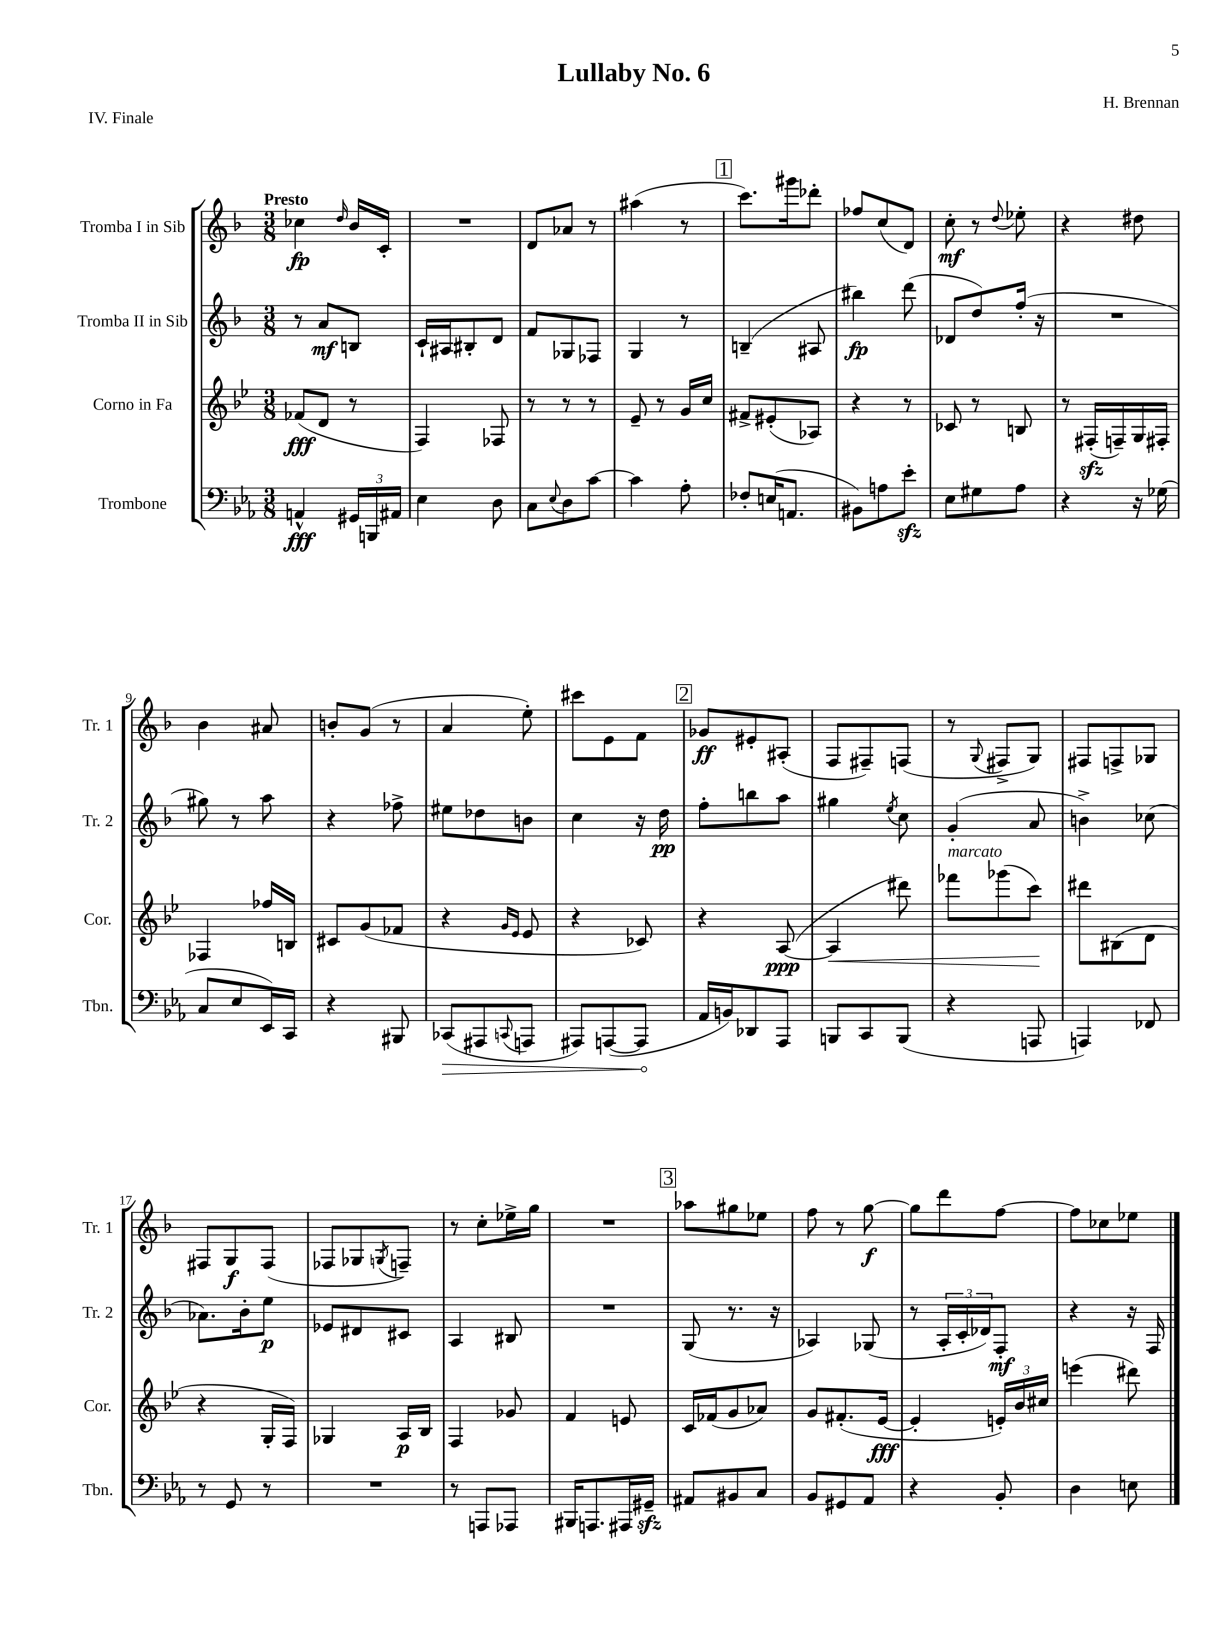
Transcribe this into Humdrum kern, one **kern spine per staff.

**kern	**kern	**kern	**kern
*staff4	*staff3	*staff2	*staff1
*clefF4	*clefG2	*clefG2	*clefG2
*k[b-e-a-]	*k[b-e-]	*k[b-]	*k[b-]
*M3/8	*M3/8	*M3/8	*M3/8
4AA^^	(8f-	8r	4cc-
.	8d	8a	.
.	.	.	16qqdd
24GG#	8r	8B	16b-
24BBB	.	.	.
.	.	.	16c'
24AA#	.	.	.
=	=	=	=
4E-	4F)	16c`	4.r
.	.	16A#	.
.	.	8B#'	.
8D	8F-	8d	.
=	=	=	=
8C	8r	8f	8d
8qqE-	.	.	.
8D	8r	8G-	8a-
[8c	8r	8F-	8r
=	=	=	=
4c]	8e-~	4G	(4aa#
.	8r	.	.
8A-'	16g	8r	8r
.	16cc	.	.
=	=	=	=
8F-'	8f#^	(4B~	8.ccc)
(16E	(8e#'	.	.
8.AA	.	.	16ggg#
.	8A-)	8A#	8ddd-'
=	=	=	=
8BB#)	4r	4bb#)	8ff-
8A	.	.	(8cc
8e-'	8r	(8ddd	8d)
=	=	=	=
8E-	8c-	8d-	8cc'
8G#	8r	8dd)	8r
.	.	.	8qqdd
8A-	8B	(16ff'	8ee-'
.	.	16r	.
=	=	=	=
4r	8r	4.r	4r
.	(16F#'	.	.
.	16F~)	.	.
16r	16G	.	8dd#
(16G-	16F#'	.	.
=	=	=	=
8C	4F-	8gg#)	4b-
8E-	.	8r	.
16EE-)	16ff-	8aa	8a#
16CC	16B	.	.
=	=	=	=
4r	8c#	4r	8b'
.	(8g	.	(8g
8BBB#	8f-	8ff-^	8r
=	=	=	=
(8CC-	4r	8ee#	4a
8AAA#	.	8dd-	.
.	16qqg	.	.
8qqCC	16qqe-	.	.
8AAA	8e-	8b	8ee')
=	=	=	=
8AAA#)	4r	4cc	8ccc#
([8AAA	.	.	8e
8AAA]	8c-)	16r	8f
.	.	16dd	.
=	=	=	=
16AA-	4r	8ff'	8g-
16BB)	.	.	.
8DD-	.	8bb	8e#'
8AAA-	([8A	8aa	(8A#'
=	=	=	=
8BBB	4A]	4gg#	8F
8CC	.	.	8F#~)
.	.	8qee	.
(8BBB	8ddd#)	8cc	(8F
=	=	=	=
4r	8fff-	(4g'	8r
.	.	.	8qqG
.	(8ggg-	.	8F#^
8AAA	8ccc)	8a	8G)
=	=	=	=
4AAA)	8ddd#	4b^)	8F#
.	(8B#	.	8F^
8FF-	8d	(8cc-	8G-
=	=	=	=
8r	4r	8.a-)	8F#
8GG	.	.	8G
.	.	16b-'	.
8r	16G'	8ee	(8F#
.	16F)	.	.
=	=	=	=
4.r	4G-	8e-	8F-
.	.	8d#	8G-
.	.	.	8qG
.	16A	8c#	8F~)
.	16B-	.	.
=	=	=	=
8r	4F	4A	8r
8AAA	.	.	8cc'
8AAA-	8g-	8B#	16ee-^
.	.	.	16gg
=	=	=	=
16BBB#	4f	4.r	4.r
8.AAA	.	.	.
16AAA#	8e	.	.
16GG#~	.	.	.
=	=	=	=
8AA#	16c	(8G	8aa-
.	(16f-	.	.
8BB#	8g	8.r	8gg#
8C	8a-)	.	8ee-
.	.	16r	.
=	=	=	=
8BB-	8g	4A-)	8ff
8GG#	(8.f#'	.	8r
8AA-	.	(8G-	[8gg
.	[16e-	.	.
=	=	=	=
4r	4e-']	8r	8gg]
.	.	24A'	8ddd
.	.	24c'	.
.	.	24d-)	.
8BB-'	24e')	8F'	[8ff
.	24b-	.	.
.	24cc#	.	.
=	=	=	=
4D	(4eee	4r	8ff]
.	.	.	8cc-
8E	8ddd#)	16r	8ee-
.	.	16F	.
==	==	==	==
*-	*-	*-	*-
